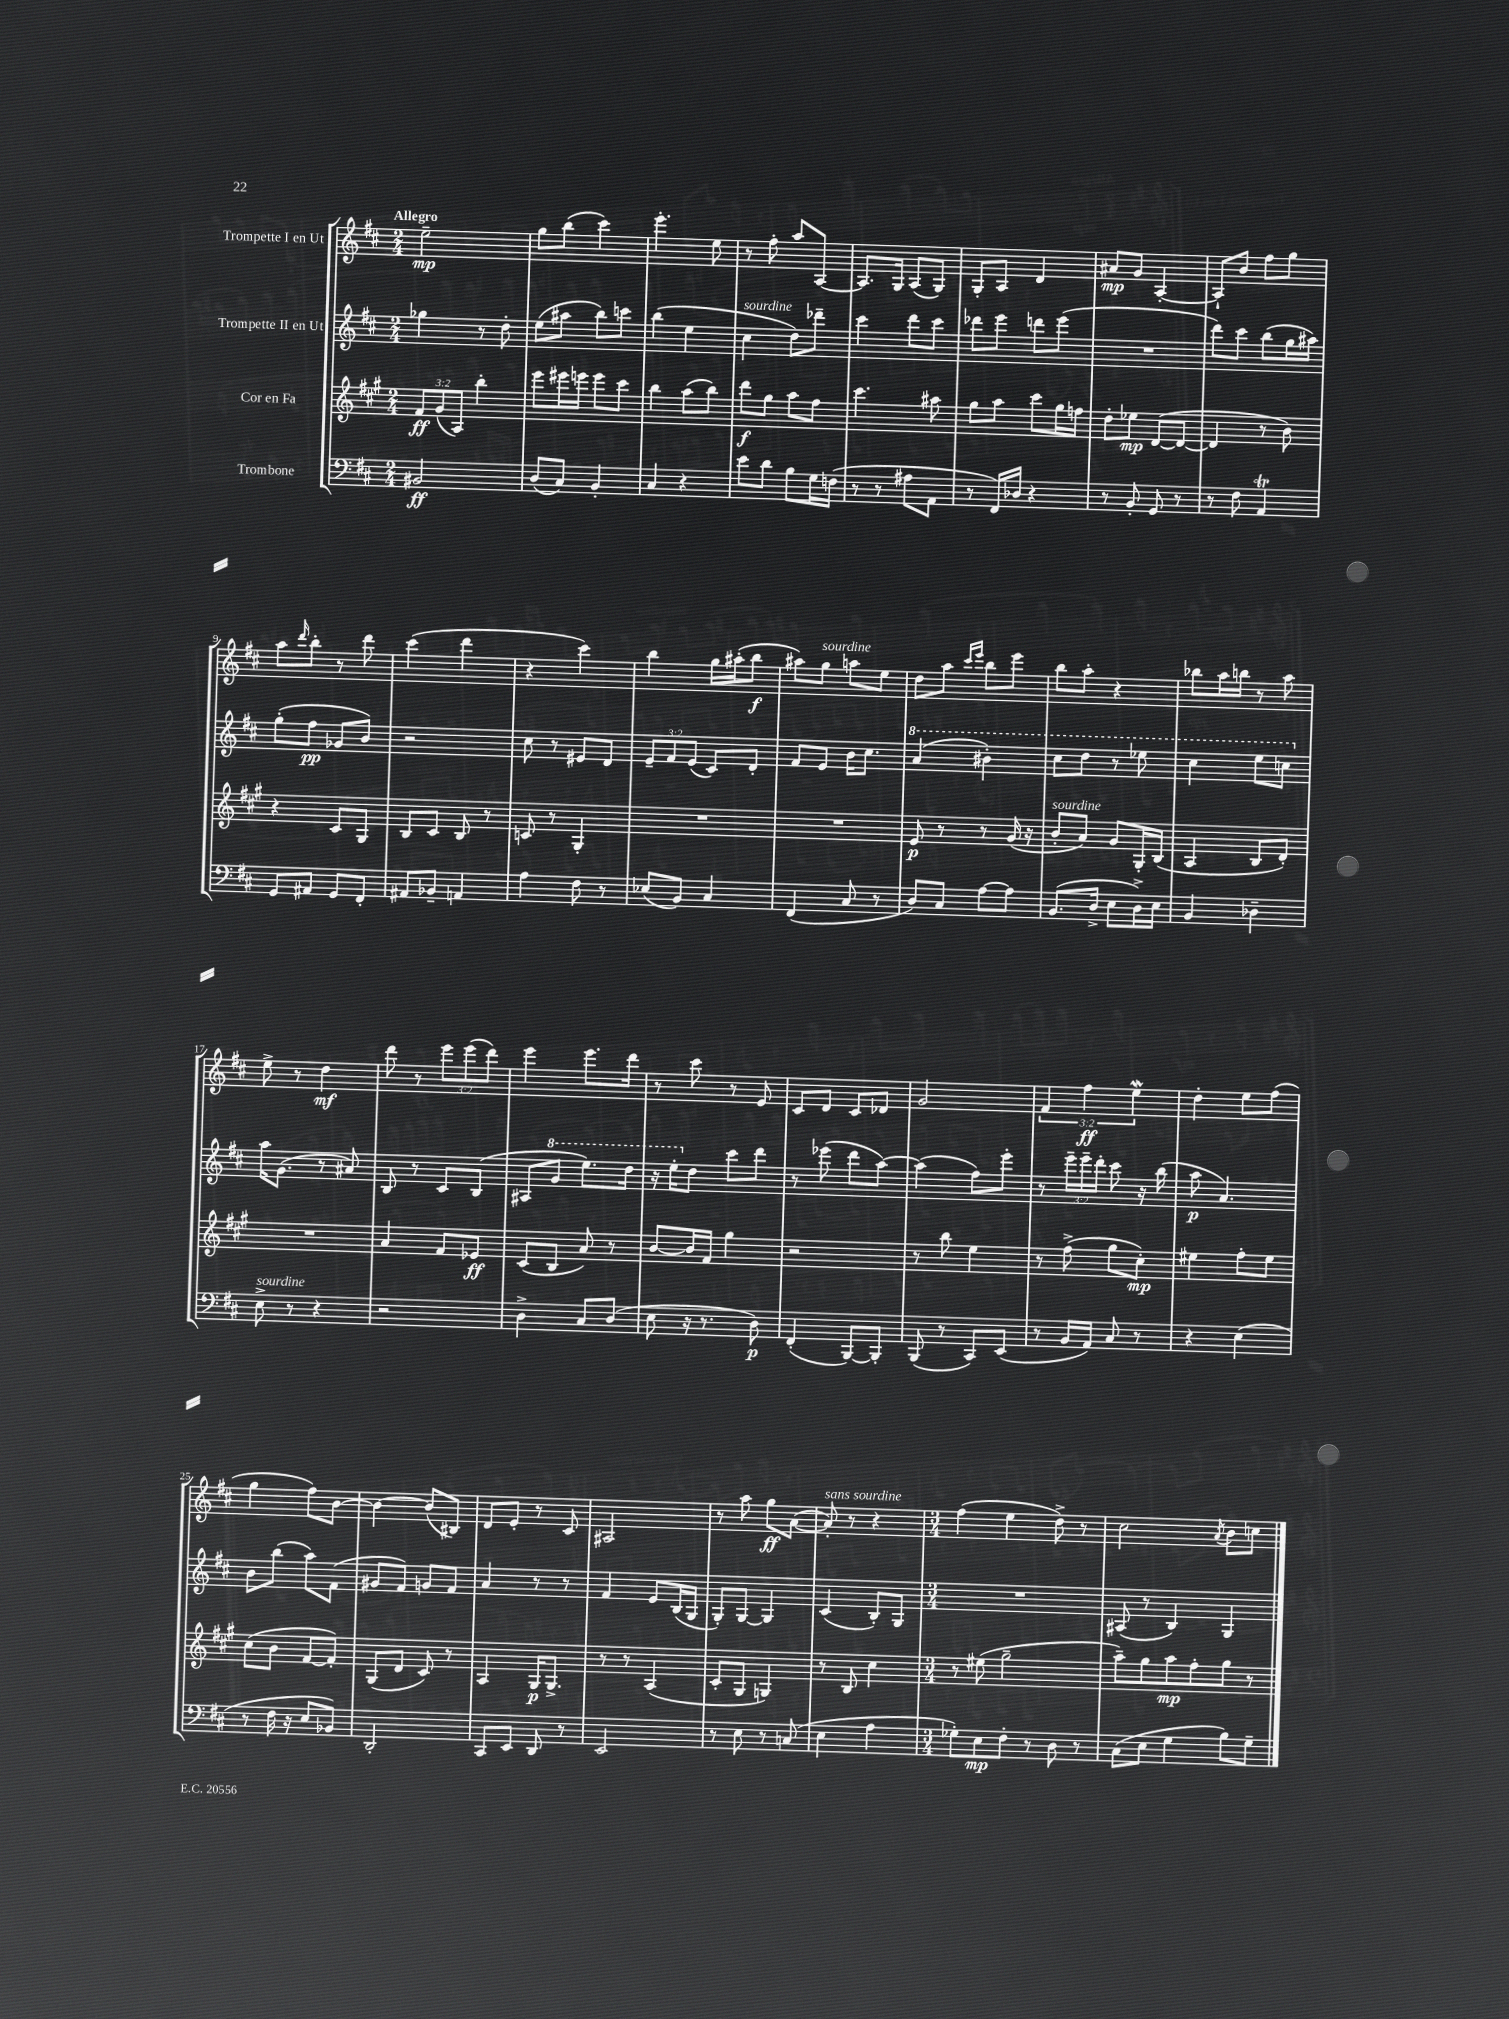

**kern	**dynam	**kern	**dynam	**kern	**dynam	**kern	**dynam
*part4	*part4	*part3	*part3	*part2	*part2	*part1	*part1
*staff4	*staff4	*staff3	*staff3	*staff2	*staff2	*staff1	*staff1
*I"Trombone	*	*I"Cor en Fa	*	*I"Trompette II en Ut	*	*I"Trompette I en Ut	*
*clefF4	*	*clefG2	*	*clefG2	*	*clefG2	*
*k[f#c#]	*	*k[f#c#g#]	*	*k[f#c#]	*	*k[f#c#]	*
*M2/4	*	*M2/4	*	*M2/4	*	*M2/4	*
=1	=1	=1	=1	=1	=1	=1	=1
!	!	!	!	!	!	!LO:TX:a:B:t=Allegro	!
2BB#X/	ff	12f#/L	ff	4gg-X\	.	2ee~\	mp
.	.	(12g#/	.	.	.	.	.
.	.	12A/J)	.	.	.	.	.
.	.	4bb'\	.	8r	.	.	.
.	.	.	.	8dd'\	.	.	.
=2	=2	=2	=2	=2	=2	=2	=2
(8D/L	.	8eee\L	.	(8ee\L	.	8gg\L	.
8C#/J)	.	16eee#X\L	.	8aa#X\J	.	(8bb\J	.
.	.	16eeen\JJ	.	.	.	.	.
4BB'/	.	8eee\L	.	8bb\L)	.	4ccc#\)	.
.	.	8ccc#\J	.	8cccn\J	.	.	.
=3	=3	=3	=3	=3	=3	=3	=3
4C#/	.	4bb\	.	(4bb\	.	4.eee'\	.
4r	.	(8aa\L	.	4ee\	.	.	.
.	.	8bb\J)	.	.	.	8ee\	.
=4	=4	=4	=4	=4	=4	=4	=4
!	!	!	!	!LO:TX:a:i:t=sourdine	!	!	!
8e\L	.	8ddd\L	f	4cc#\	.	8r	.
8d\J	.	8gg#\J	.	.	.	8ff#'\	.
8B\L	.	8aa\L	.	8dd\L)	.	8aa/L	.
16G\L	.	8ff#\J	.	8ddd-X~\J	.	[8A/J	.
(16Fn\JJ	.	.	.	.	.	.	.
=5	=5	=5	=5	=5	=5	=5	=5
8r	.	4.ccc#\	.	4ccc#\	.	8.A/L]	.
8r	.	.	.	.	.	.	.
.	.	.	.	.	.	16G/Jk	.
8A#X\L	.	.	.	8ddd\L	.	(8A/L	.
8AA\J	.	8aa#X\	.	8ccc#\J	.	8G/J)	.
=6	=6	=6	=6	=6	=6	=6	=6
8r	.	8gg#\L	.	8ddd-X\L	.	8G'/L	.
16FF#/LL)	.	8aa\J	.	8eee\J	.	8A/J	.
16D-X/JJ	.	.	.	.	.	.	.
4r	.	8ccc#\L	.	8dddn\L	.	4d/	.
.	.	16gg#\L	.	(8eee\J	.	.	.
.	.	16ffn\JJ	.	.	.	.	.
=7	=7	=7	=7	=7	=7	=7	=7
8r	.	8dd'\L	.	2r	.	8a#X/L	mp
8BB'/	.	8ee-X\J	mp	.	.	8g/J	.
8GG/	.	([8d/L	.	.	.	[4A'/	.
8r	.	8d/J_	.	.	.	.	.
=8	=8	=8	=8	=8	=8	=8	=8
8r	.	4d/]	.	8ddd\L)	.	8A`/L]	.
8F#\	.	.	.	8ccc#\J	.	8b/J	.
4AAT/	.	8r	.	(8bb\L	.	8ff#\L	.
.	.	8b\)	.	16gg\L	.	8gg\J	.
.	.	.	.	16aa#X\JJ)	.	.	.
!!LO:LB:g=z
=9	=9	=9	=9	=9	=9	=9	=9
8GG/L	.	4r	.	(8gg'\L	.	8aa\L	.
.	.	.	.	.	.	16qqddd/	.
8AA#X/J	.	.	.	8ff#\J	pp	8bb'\J	.
8GG/L	.	8c#/L	.	8g-X/L	.	8r	.
8FF#'/J	.	8G#/J	.	8b/J)	.	8ddd\	.
=10	=10	=10	=10	=10	=10	=10	=10
8AA#X/L	.	8B/L	.	2r	.	(4ccc#\	.
8BB-X~/J	.	8c#/J	.	.	.	.	.
4AAn/	.	8B/	.	.	.	4ddd\	.
.	.	8r	.	.	.	.	.
=11	=11	=11	=11	=11	=11	=11	=11
4A\	.	8cn/	.	8cc#\	.	4r	.
.	.	8r	.	8r	.	.	.
8F#\	.	4G#'/	.	8e#X/L	.	4ccc#\)	.
8r	.	.	.	8d/J	.	.	.
=12	=12	=12	=12	=12	=12	=12	=12
(8E-X/L	.	2r	.	12e~/L	.	4bb\	.
.	.	.	.	12f#/	.	.	.
8BB/J)	.	.	.	.	.	.	.
.	.	.	.	(12e/J	.	.	.
4C#/	.	.	.	8c#/L)	.	16gg\LL	.
.	.	.	.	.	.	(16aa#X'\J	.
.	.	.	.	8d'/J	.	8bb\J	f
=13	=13	=13	=13	=13	=13	=13	=13
(4FF#/	.	2r	.	8f#/L	.	8aa#X\L)	.
!	!	!	!	!	!	!LO:TX:a:i:t=sourdine	!
.	.	.	.	8e/J	.	8gg\J	.
8C#/	.	.	.	16b\KL	.	8aan\L	.
.	.	.	.	8.cc#\J	.	.	.
8r	.	.	.	.	.	8ee\J	.
=14	=14	=14	=14	=14	=14	=14	=14
*	*	*	*	*8va	*	*	*
8D/L)	.	8e/	p	(4aa/	.	8dd\L	.
8C#/J	.	8r	.	.	.	8aa\J	.
.	.	.	.	.	.	16qqccc#/LL	.
.	.	.	.	.	.	16qqeee/JJ	.
[8A\L	.	8r	.	4bb#X'\)	.	8bb\L	.
8A\J]	.	(16g#/	.	.	.	8eee\J	.
.	.	16r	.	.	.	.	.
=15	=15	=15	=15	=15	=15	=15	=15
!	!	!LO:TX:a:i:t=sourdine	!	!	!	!	!
(8.BB/L	.	8b'/L	.	8ccc#\L	.	8bb\L	.
.	.	8a/J)	.	8ddd\J	.	8aa'\J	.
16D^/Jk	.	.	.	.	.	.	.
8E\L	.	8g#/L	.	8r	.	4r	.
16D^\L)	.	16G#'/L	.	8eee-X\	.	.	.
16E\JJ	.	(16B/JJ	.	.	.	.	.
=16	=16	=16	=16	=16	=16	=16	=16
4BB/	.	4A/	.	4ccc#\	.	8bb-X\L	.
.	.	.	.	.	.	16aa\L	.
.	.	.	.	.	.	16bbn\JJ	.
4D-X~\	.	8B/L	.	8eee\L	.	8r	.
.	.	8d'/J)	.	8cccn\J	.	8aa\	.
!!LO:LB:g=z
=17	=17	=17	=17	=17	=17	=17	=17
*	*	*	*	*X8va	*	*	*
!LO:TX:a:i:t=sourdine	!	!	!	!	!	!	!
8E^\	.	2r	.	16aa\KL	.	8ee^\	.
.	.	.	.	(8.g\J	.	.	.
8r	.	.	.	.	.	8r	.
4r	.	.	.	8r	.	4dd\	mf
.	.	.	.	8a#X/)	.	.	.
=18	=18	=18	=18	=18	=18	=18	=18
2r	.	4a/	.	8B/	.	8ddd\	.
.	.	.	.	8r	.	8r	.
.	.	8f#/L	.	8c#/L	.	12eee\L	.
.	.	.	.	.	.	(12eee\	.
.	.	8e-X/J	ff	(8B/J	.	.	.
.	.	.	.	.	.	12ddd\J)	.
=19	=19	=19	=19	=19	=19	=19	=19
4D^\	.	(8c#/L	.	8A#X/L	.	4eee\	.
*	*	*	*	*8va	*	*	*
.	.	8B/J	.	8gg/J	.	.	.
8C#/L	.	8a/)	.	8.eee\L)	.	8.eee\L	.
(8D/J	.	8r	.	.	.	.	.
.	.	.	.	16ddd\Jk	.	16ddd\Jk	.
=20	=20	=20	=20	=20	=20	=20	=20
8E\	.	[8b/L	.	16r	.	8r	.
.	.	.	.	16eee'\KL	.	.	.
*	*	*	*	*X8va	*	*	*
16r	.	16b/L]	.	8dd\J	.	8ccc#\	.
8.r	.	16f#/JJ	.	.	.	.	.
.	.	4gg#\	.	8ccc#\L	.	8r	.
8D\)	p	.	.	8ddd\J	.	8e/	.
=21	=21	=21	=21	=21	=21	=21	=21
(4FF#'/	.	2r	.	8r	.	8c#/L	.
.	.	.	.	(8eee-X\	.	8d/J	.
[8BBB/L)	.	.	.	8ddd\L	.	8c#/L	.
8BBB'/J]	.	.	.	[8aa\J)	.	8d-X/J	.
=22	=22	=22	=22	=22	=22	=22	=22
(8BBB/	.	8r	.	(4aa\]	.	2g/	.
8r	.	8bb\	.	.	.	.	.
8CC#/L)	.	4ee\	.	8ff#\L)	.	.	.
(8EE/J	.	.	.	8eee'\J	.	.	.
=23	=23	=23	=23	=23	=23	=23	=23
8r	.	8r	.	8r	.	6f#/	.
16BB/LL	.	(8ff#^\	.	24eee~\LL	.	.	.
.	.	.	.	24eee~\	.	6ff#\	ff
16AA/JJ)	.	.	.	.	.	.	.
.	.	.	.	24ddd'\JJ	.	.	.
8C#/	.	8gg#\L	.	8ccc#\	.	.	.
.	.	.	.	.	.	6eeW\	.
8r	.	8cc#'\J)	mp	16r	.	.	.
.	.	.	.	(16bb\	.	.	.
=24	=24	=24	=24	=24	=24	=24	=24
4r	.	4ee#X\	.	8aa\	p	4dd'\	.
.	.	.	.	4.a/)	.	.	.
(4E\	.	8ff#'\L	.	.	.	8ee\L	.
.	.	8ee#\J	.	.	.	(8ff#\J	.
!!LO:LB:g=z
=25	=25	=25	=25	=25	=25	=25	=25
8r	.	(8cc#\L	.	8b\L	.	4gg\	.
16F#\	.	8b\J	.	(8bb\J	.	.	.
16r	.	.	.	.	.	.	.
8E/L	.	[8f#/L	.	8aa\L)	.	8ff#\L)	.
8BB-X/J)	.	8f#'/J])	.	(8f#\J	.	[8b\J	.
=26	=26	=26	=26	=26	=26	=26	=26
2DD'/	.	(8G#/L	.	8g#X/L	.	4b\_	.
.	.	8d/J	.	8f#/J)	.	.	.
.	.	8c#/)	.	8gn/L	.	(8b/L]	.
.	.	8r	.	8f#/J	.	8B#X/J)	.
=27	=27	=27	=27	=27	=27	=27	=27
8CC#/L	.	4A/	.	4a/	.	8d/L	.
8EE/J	.	.	.	.	.	8e'/J	.
8DD/	.	16G#/KL	p	8r	.	8r	.
.	.	8.G#^/J	.	.	.	.	.
8r	.	.	.	8r	.	8c#/	.
=28	=28	=28	=28	=28	=28	=28	=28
2EE/	.	8r	.	4f#/	.	2A#X/	.
.	.	8r	.	.	.	.	.
.	.	(4A/	.	8e/L	.	.	.
.	.	.	.	(16B/L	.	.	.
.	.	.	.	16G/JJ	.	.	.
=29	=29	=29	=29	=29	=29	=29	=29
8r	.	8c#'/L	.	8G'/L)	.	8r	.
8E\	.	8G#/J	.	[8G/J	.	8aa\	.
8r	.	4Gn/)	.	4G/]	.	8gg\L	ff
(8Cn/	.	.	.	.	.	([8a\J	.
=30	=30	=30	=30	=30	=30	=30	=30
!	!	!	!	!	!	!LO:TX:a:i:t=sans sourdine	!
4E\	.	8r	.	(4c#/	.	8a'/])	.
.	.	8B/	.	.	.	8r	.
4A\	.	4cc#\	.	8B'/L)	.	4r	.
.	.	.	.	8G/J	.	.	.
=31	=31	=31	=31	=31	=31	=31	=31
*M3/4	*	*M3/4	*	*M3/4	*	*M3/4	*
8G-X'\L)	.	8r	.	2.r	.	(4ff#\	.
8E\	mp	(8ee#X\	.	.	.	.	.
8F#'\J	.	2gg#~\	.	.	.	4ee\	.
8r	.	.	.	.	.	.	.
8D\	.	.	.	.	.	8dd^\)	.
8r	.	.	.	.	.	8r	.
=32	=32	=32	=32	=32	=32	=32	=32
(8C#\L	.	8aa~\L)	.	(8A#X/	.	2cc#\	.
8E\J	.	8gg#\	.	8r	.	.	.
4G\	.	8aa\	mp	4B/)	.	.	.
.	.	8ff#'\	.	.	.	.	.
.	.	.	.	.	.	8qa/	.
8B\L)	.	8gg#\J	.	4G/	.	8b\L	.
8G~\J	.	8r	.	.	.	8ccn\J	.
==	==	==	==	==	==	==	==
*-	*-	*-	*-	*-	*-	*-	*-
